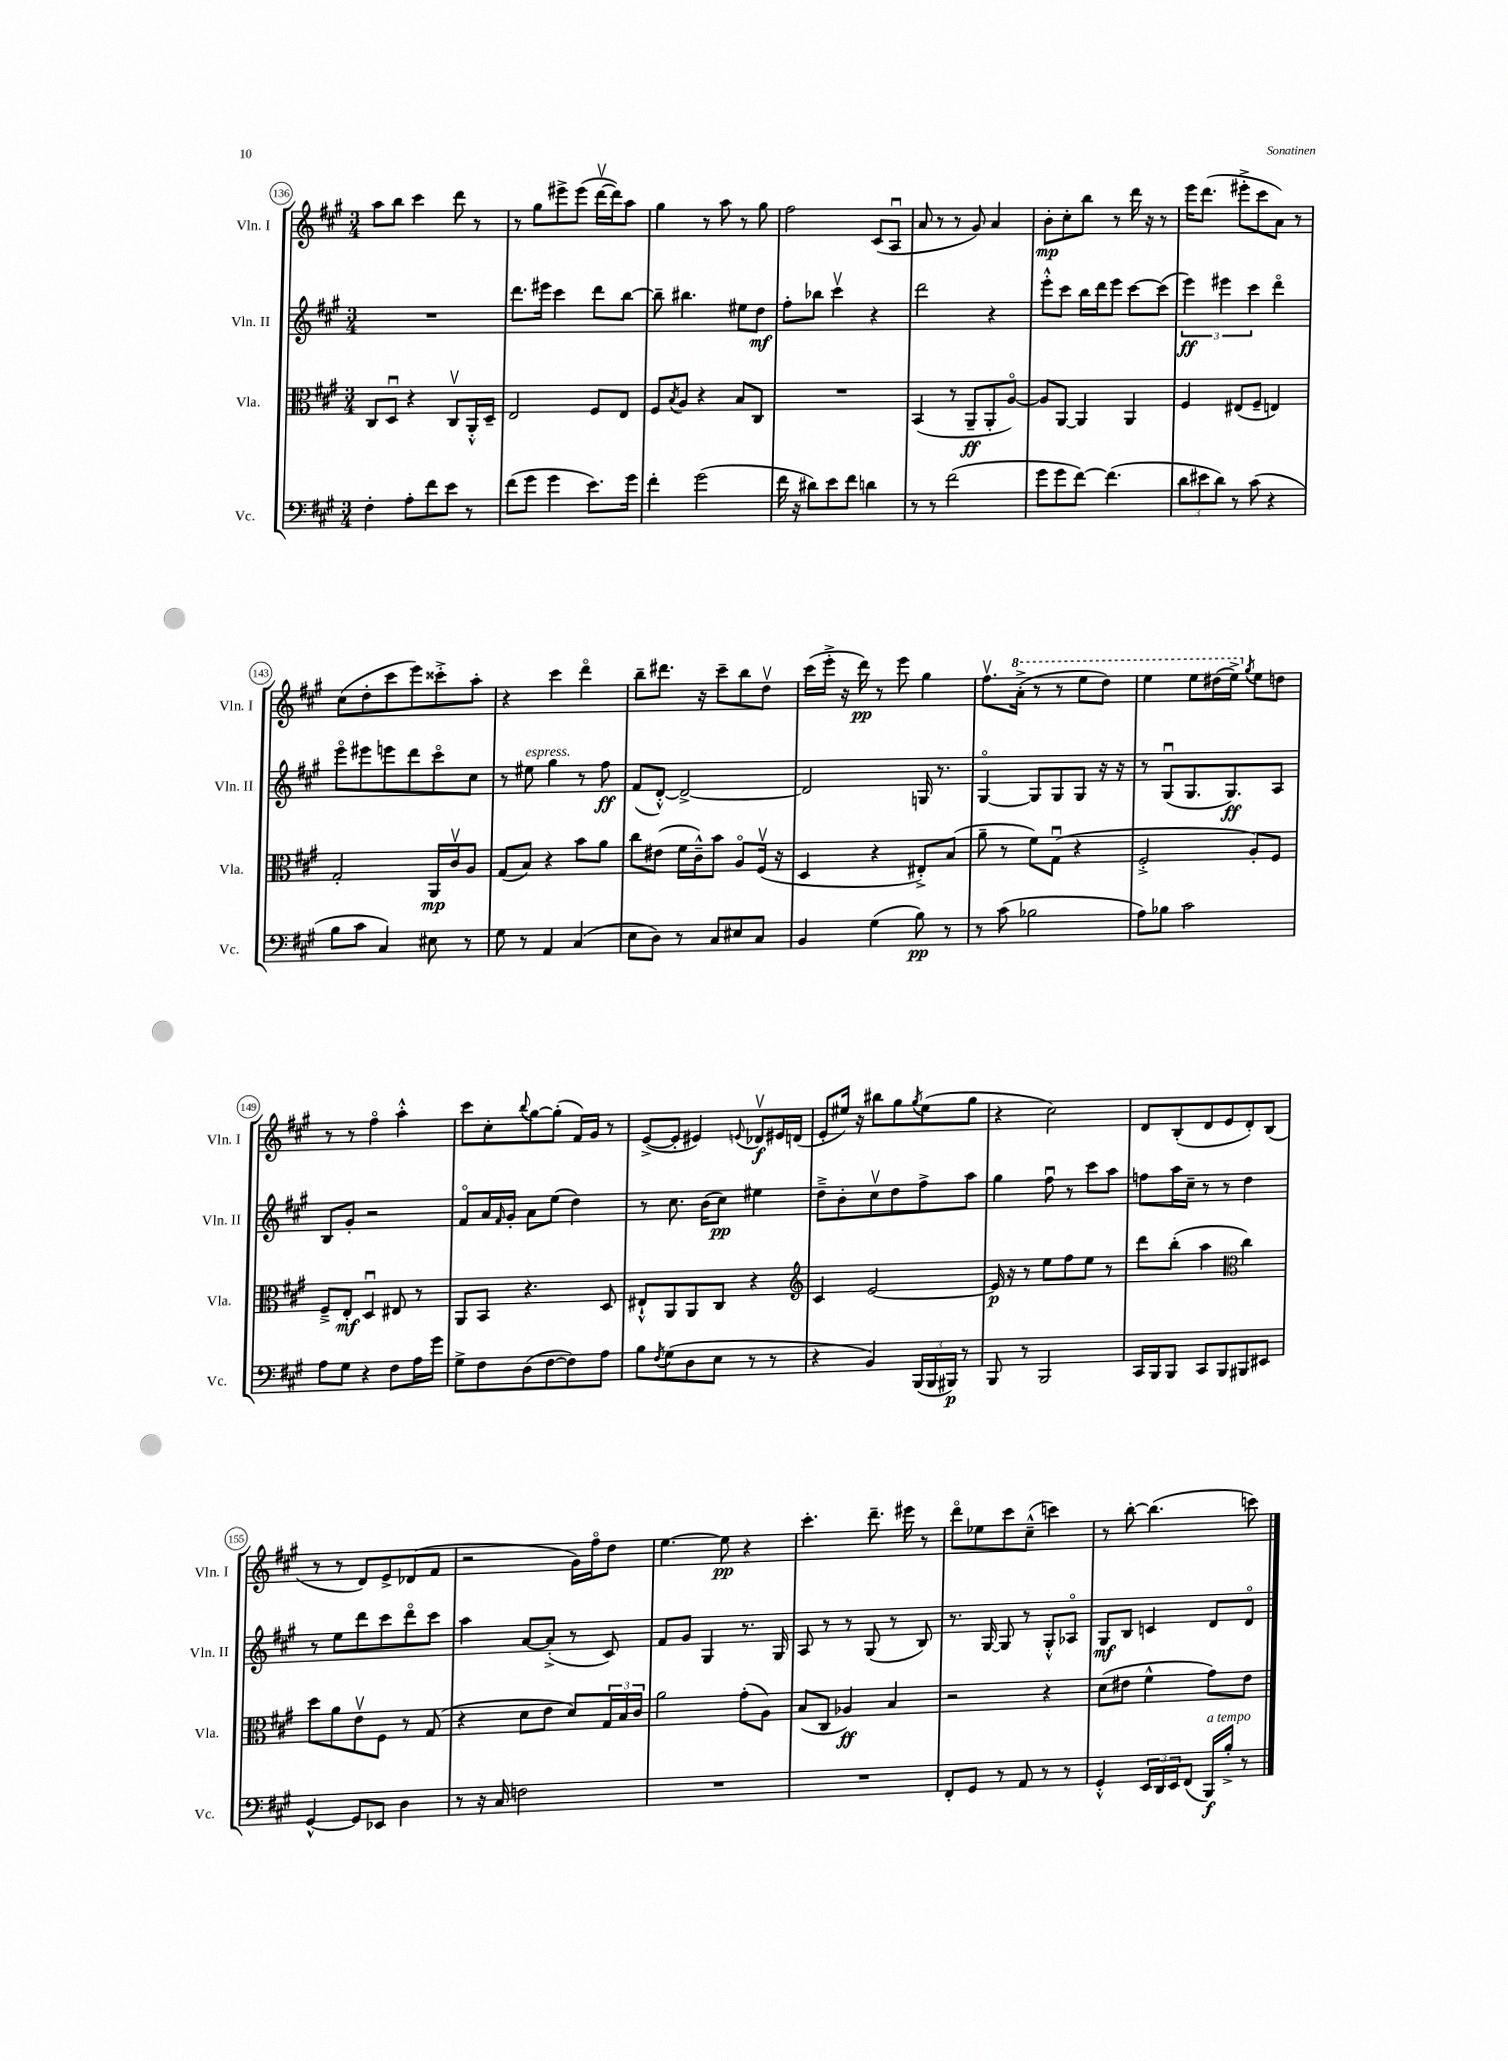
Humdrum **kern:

**kern	**dynam	**kern	**dynam	**kern	**dynam	**kern	**dynam
*part4	*part4	*part3	*part3	*part2	*part2	*part1	*part1
*staff4	*staff4	*staff3	*staff3	*staff2	*staff2	*staff1	*staff1
*I"Vc.	*	*I"Vla.	*	*I"Vln. II	*	*I"Vln. I	*
*I'Vc.	*	*I'Vla.	*	*I'Vln. II	*	*I'Vln. I	*
*clefF4	*	*clefC3	*	*clefG2	*	*clefG2	*
*k[f#c#g#]	*	*k[f#c#g#]	*	*k[f#c#g#]	*	*k[f#c#g#]	*
*M3/4	*	*M3/4	*	*M3/4	*	*M3/4	*
=136	=136	=136	=136	=136	=136	=136	=136
4F#'\	.	8C#/L	.	2.r	.	8aa\L	.
.	.	8Du/J	.	.	.	8bb\J	.
8A'\L	.	4r	.	.	.	4ccc#\	.
8f#\	.	.	.	.	.	.	.
8e\J	.	8C#v/L	.	.	.	8ddd\	.
8r	.	16AA'^^/L	.	.	.	8r	.
.	.	16D~/JJ	.	.	.	.	.
=137	=137	=137	=137	=137	=137	=137	=137
(8f#\L	.	2E/	.	8.ddd\L	.	8r	.
8g#\J	.	.	.	.	.	8gg#\L	.
.	.	.	.	16eee#X\Jk	.	.	.
4g#\	.	.	.	4ccc#\	.	8eee#X^\	.
.	.	.	.	.	.	(8eee#\J	.
8.e\L)	.	8F#/L	.	8ddd\L	.	[16dddv\LL	.
.	.	.	.	.	.	16ddd\J])	.
.	.	8E/J	.	[8bb\J	.	8aa\J	.
16g#\Jk	.	.	.	.	.	.	.
=138	=138	=138	=138	=138	=138	=138	=138
4f#'\	.	8F#/L	.	8bb~\]	.	4gg#\	.
.	.	8qB/	.	.	.	.	.
.	.	8A/J	.	4.bb#X\	.	.	.
(2g#\	.	4r	.	.	.	8r	.
.	.	.	.	.	.	8aa\	.
.	.	8B/L	.	8ee#X\L	.	8r	.
.	.	8C#/J	.	8dd\J	mf	8gg#\	.
=139	=139	=139	=139	=139	=139	=139	=139
16f#\	.	2.r	.	8ff#'\L	.	2ff#\	.
16r	.	.	.	.	.	.	.
8d#X\L)	.	.	.	8bb-X\J	.	.	.
8e\	.	.	.	4ccc#v\	.	.	.
8f#\J	.	.	.	.	.	.	.
4dn\	.	.	.	4r	.	(8c#/L	.
.	.	.	.	.	.	8Au/J	.
=140	=140	=140	=140	=140	=140	=140	=140
8r	.	(4BB/	.	2ddd\	.	8a/	.
8r	.	.	.	.	.	8r	.
(2f#\	.	8r	.	.	.	8r	.
.	.	8AA~/L	ff	.	.	8g#/)	.
.	.	8AA'/	.	4r	.	4a/	.
.	.	[8A/J)	.	.	.	.	.
=141	=141	=141	=141	=141	=141	=141	=141
8g#\L	.	8A/L]	.	8eee'^^\L	.	8b'\L	mp
8g#\	.	[8AA/J	.	8ccc#\J	.	8cc#'\	.
[8f#\J)	.	4AA/]	.	16bb\LL	.	8bb\J	.
.	.	.	.	16ddd\J	.	.	.
(4.f#\]	.	.	.	8eee\J	.	8r	.
.	.	4AA/	.	[8ccc#\L	.	16ddd\	.
.	.	.	.	.	.	16r	.
.	.	.	.	(8ccc#\J]	.	8r	.
=142	=142	=142	=142	=142	=142	=142	=142
12d\L	.	4F#/	.	6eee\)	ff	16eee\KL	.
.	.	.	.	.	.	(8.ddd\J	.
12e#X\	.	.	.	.	.	.	.
12d\J)	.	.	.	6eee#X\	.	.	.
8r	.	(8E#X/L	.	.	.	8eee#X'^\L	.
.	.	.	.	6ccc#\	.	.	.
(8c#\	.	8F#~/J	.	.	.	8ccc#\	.
4r	.	4En/)	.	4ddd\	.	8a\J)	.
.	.	.	.	.	.	8r	.
!!LO:LB:g=z
=143	=143	=143	=143	=143	=143	=143	=143
8B\L	.	2G#'/	.	8eee\L	.	(8cc#\L	.
8c#\J	.	.	.	8eee#X\	.	8dd'\	.
4C#/)	.	.	.	8eeen\	.	8ccc#\	.
.	.	.	.	8ddd\	.	8eee\)	.
8E#X\	.	16AA/LL	mp	8ccc#\	.	8ccc##X'^\	.
.	.	16c#v/J	.	.	.	.	.
8r	.	8A/J	.	8cc#\J	.	8aa'\J	.
=144	=144	=144	=144	=144	=144	=144	=144
8G#\	.	(8G#/L	.	8r	.	4r	.
!	!	!	!	!LO:TX:a:i:t=espress.	!	!	!
8r	.	8B/J)	.	8ee#X\	.	.	.
4AA/	.	4r	.	4gg#\	.	4ccc#\	.
(4C#/	.	8b\L	.	8r	.	4ddd\	.
.	.	8a\J	.	8ff#\	ff	.	.
=145	=145	=145	=145	=145	=145	=145	=145
8E\L	.	8cc#\L	.	(8f#/L	.	8bb~\L	.
8D\J)	.	(8e#X\J	.	[8d'^^/J)	.	8.ddd#X\J	.
8r	.	16f#\LL	.	2d^/_	.	.	.
.	.	16c#~^^\J)	.	.	.	16r	.
8C#/L	.	8b\J	.	.	.	8ccc#~\L	.
8E#X/	.	8A/L	.	.	.	8bb\	.
8C#/J	.	(16F#v/Jk	.	.	.	8ddv\J	.
.	.	16r	.	.	.	.	.
=146	=146	=146	=146	=146	=146	=146	=146
4BB/	.	4D/	.	2d/]	.	(16ccc#\LL	.
.	.	.	.	.	.	16eee'^\JJ	.
.	.	.	.	.	.	16r	.
.	.	.	.	.	.	16ddd\)	pp
(4G#\	.	4r	.	.	.	8r	.
.	.	.	.	.	.	8eee\	.
8B\)	pp	8E#X'^/L)	.	16Gn/	.	4gg#\	.
.	.	.	.	8.r	.	.	.
8r	.	(8B/J	.	.	.	.	.
=147	=147	=147	=147	=147	=147	=147	=147
8r	.	8a~\	.	[4G#/	.	8.ff#v\L	.
(8c#\	.	8r	.	.	.	.	.
*	*	*	*	*	*	*8va	*
.	.	.	.	.	.	(16aa'^\Jk	.
2B-X\	.	8f#\L)	.	8G#/L]	.	8r	.
.	.	(8G#u\J	.	8G#/	.	8r	.
.	.	4r	.	8G#/J	.	8eee\L	.
.	.	.	.	16r	.	8ddd\J)	.
.	.	.	.	16r	.	.	.
=148	=148	=148	=148	=148	=148	=148	=148
8A\L)	.	2F#'^/	.	8r	.	4eee\	.
8B-X\J	.	.	.	(8G#u/L	.	.	.
2c#\	.	.	.	8.G#/	.	8eee\L	.
.	.	.	.	.	.	(16ddd#X\L	.
.	.	.	.	8.G#/)	ff	16eee^\JJ)	.
*	*	*	*	*	*	*X8va	*
.	.	.	.	.	.	8qgg#/	.
.	.	8A'/L)	.	.	.	8ee\L	.
.	.	8F#/J	.	8A/J	.	8ddn\J	.
!!LO:LB:g=z
=149	=149	=149	=149	=149	=149	=149	=149
8A\L	.	8F#~^/L	.	8B/L	.	8r	.
8G#\J	.	8E'/J	mf	8g#'/J	.	8r	.
4r	.	4Du/	.	2r	.	4ff#\	.
8F#\L	.	8E#X/	.	.	.	4aa'^^\	.
16A\L	.	8r	.	.	.	.	.
16g#\JJ	.	.	.	.	.	.	.
=150	=150	=150	=150	=150	=150	=150	=150
8G#^\L	.	8AA/L	.	8f#/L	.	8ccc#\L	.
8F#\	.	8BB/J	.	16a/L	.	8cc#'\	.
.	.	.	.	16qqf#/	.	.	.
.	.	.	.	16g#'/JJ	.	.	.
.	.	.	.	.	.	8qqbb/	.
(8D\	.	4.r	.	8a\L	.	[8gg#\	.
[8F#\	.	.	.	(8ee\J	.	(8gg#'\J]	.
8F#\])	.	.	.	4dd\)	.	16f#/LL)	.
.	.	.	.	.	.	16g#/JJ	.
8A\J	.	8D/	.	.	.	8r	.
=151	=151	=151	=151	=151	=151	=151	=151
8B\L	.	8E#X`^^/L	.	8r	.	([8e^/L	.
8qF#/	.	.	.	.	.	.	.
(8G#\	.	8AA/	.	8.cc#\	.	8e'/J]	.
8D\	.	8AA/	.	.	.	4e#X/)	.
.	.	.	.	(16b\KL	.	.	.
8E\J	.	8C#/J	.	8cc#\J)	pp	.	.
.	.	.	.	.	.	8qqen/	.
8r	.	4r	.	4ee#X\	.	8d-Xv/L	f
8r	.	.	.	.	.	16e#X/L	.
.	.	.	.	.	.	(16dn/JJ	.
=152	=152	=152	=152	=152	=152	=152	=152
*	*	*clefG2	*	*	*	*	*
4r	.	4c#/	.	8dd~^\L	.	8e'/L	.
.	.	.	.	8b'\	.	16ee#X/Jk)	.
.	.	.	.	.	.	16r	.
4BB/)	.	[2e/	.	8cc#v\	.	8bb#X\L	.
.	.	.	.	8dd\	.	8gg#\	.
.	.	.	.	.	.	8qgg#/	.
(24BBB/LL	.	.	.	8ff#^\	.	(8ee#\	.
24BBB/	.	.	.	.	.	.	.
24BBB#X/JJ)	p	.	.	.	.	.	.
8r	.	.	.	8aa\J	.	8gg#\J	.
=153	=153	=153	=153	=153	=153	=153	=153
8BBB/	.	16e/]	p	4gg#\	.	4r	.
.	.	16r	.	.	.	.	.
8r	.	8r	.	.	.	.	.
2BBB/	.	8ee\L	.	8ff#u\	.	2cc#\)	.
.	.	8ff#\	.	8r	.	.	.
.	.	8ee\J	.	8ccc#\L	.	.	.
.	.	8r	.	8aa\J	.	.	.
=154	=154	=154	=154	=154	=154	=154	=154
16CC#/LL	.	8ddd\L	.	8ffn\L	.	8d/L	.
16BBB/J	.	.	.	.	.	.	.
8BBB/J	.	(8bb'\J	.	16aa\L	.	(8B'/	.
.	.	.	.	16cc#~\JJ	.	.	.
8CC#/L	.	4aa\	.	8r	.	8d/	.
8BBB/	.	.	.	8r	.	8e/	.
*	*	*clefC3	*	*	*	*	*
8BBB#X/	.	4cc#\)	.	4dd\	.	8d'/)	.
8EE#X/J	.	.	.	.	.	(8B/J	.
!!LO:LB:g=z
=155	=155	=155	=155	=155	=155	=155	=155
[4GG#^^/	.	8dd\L	.	8r	.	8r	.
.	.	8a\	.	8ee\L	.	8r	.
8GG#/L]	.	8ev\	.	8ddd\	.	8d/L)	.
8EE-X/J	.	8F#\J	.	8ccc#\	.	8e^/	.
4D\	.	8r	.	8ddd\	.	(8d-X/	.
.	.	(8G#/	.	8ccc#\J	.	8f#/J	.
=156	=156	=156	=156	=156	=156	=156	=156
8r	.	4r	.	4aa\	.	2r	.
16r	.	.	.	.	.	.	.
16C#/	.	.	.	.	.	.	.
2Fn\	.	8d\L	.	[8a/L	.	.	.
.	.	8e\J	.	(8a'^/J]	.	.	.
.	.	8d/L)	.	8r	.	16g#\LL)	.
.	.	.	.	.	.	16ff#\J	.
.	.	24G#/L	.	8c#/)	.	8dd\J	.
.	.	24B/	.	.	.	.	.
.	.	24c#/JJ	.	.	.	.	.
=157	=157	=157	=157	=157	=157	=157	=157
2.r	.	2a\	.	8f#/L	.	[4.ee\	.
.	.	.	.	8g#/J	.	.	.
.	.	.	.	4G#/	.	.	.
.	.	.	.	.	.	8ee\]	pp
.	.	(8g#'\L	.	8.r	.	4r	.
.	.	8A\J)	.	.	.	.	.
.	.	.	.	16G#/	.	.	.
=158	=158	=158	=158	=158	=158	=158	=158
2.r	.	(8B/L	.	8A/	.	4.ccc#'\	.
.	.	8C#/J	.	8r	.	.	.
.	.	4A-X/)	ff	8r	.	.	.
.	.	.	.	(8G#/	.	8.ddd~\	.
.	.	4B/	.	8r	.	.	.
.	.	.	.	.	.	16eee#X\	.
.	.	.	.	8B/)	.	8r	.
=159	=159	=159	=159	=159	=159	=159	=159
8FF#'/L	.	2r	.	8.r	.	8ddd\L	.
8GG#/J	.	.	.	.	.	8ee-X\	.
.	.	.	.	[16G#/	.	.	.
8r	.	.	.	8G#/]	.	8ccc#\	.
8AA/	.	.	.	8r	.	(8cc#~^^\J	.
8r	.	4r	.	8G#'^^/L	.	4cccn\)	.
8r	.	.	.	8A-X/J	.	.	.
=160	=160	=160	=160	=160	=160	=160	=160
4GG#'^^/	.	(8d\L	.	8G#/L	mf	8r	.
.	.	8e#X\J	.	8B/J	.	[8bb'\	.
24EE/LL	.	4f#^^\	.	4cn/	.	(4.bb\]	.
24DD/	.	.	.	.	.	.	.
24EE/J	.	.	.	.	.	.	.
(8FF#/J	.	.	.	.	.	.	.
!LO:TX:a:i:t=a tempo	!	!	!	!	!	!	!
16BBB/LL)	f	8g#\L)	.	8d/L	.	.	.
16B'^/JJ	.	.	.	.	.	.	.
8r	.	8e#\J	.	8d/J	.	8cccn\)	.
==	==	==	==	==	==	==	==
*-	*-	*-	*-	*-	*-	*-	*-
